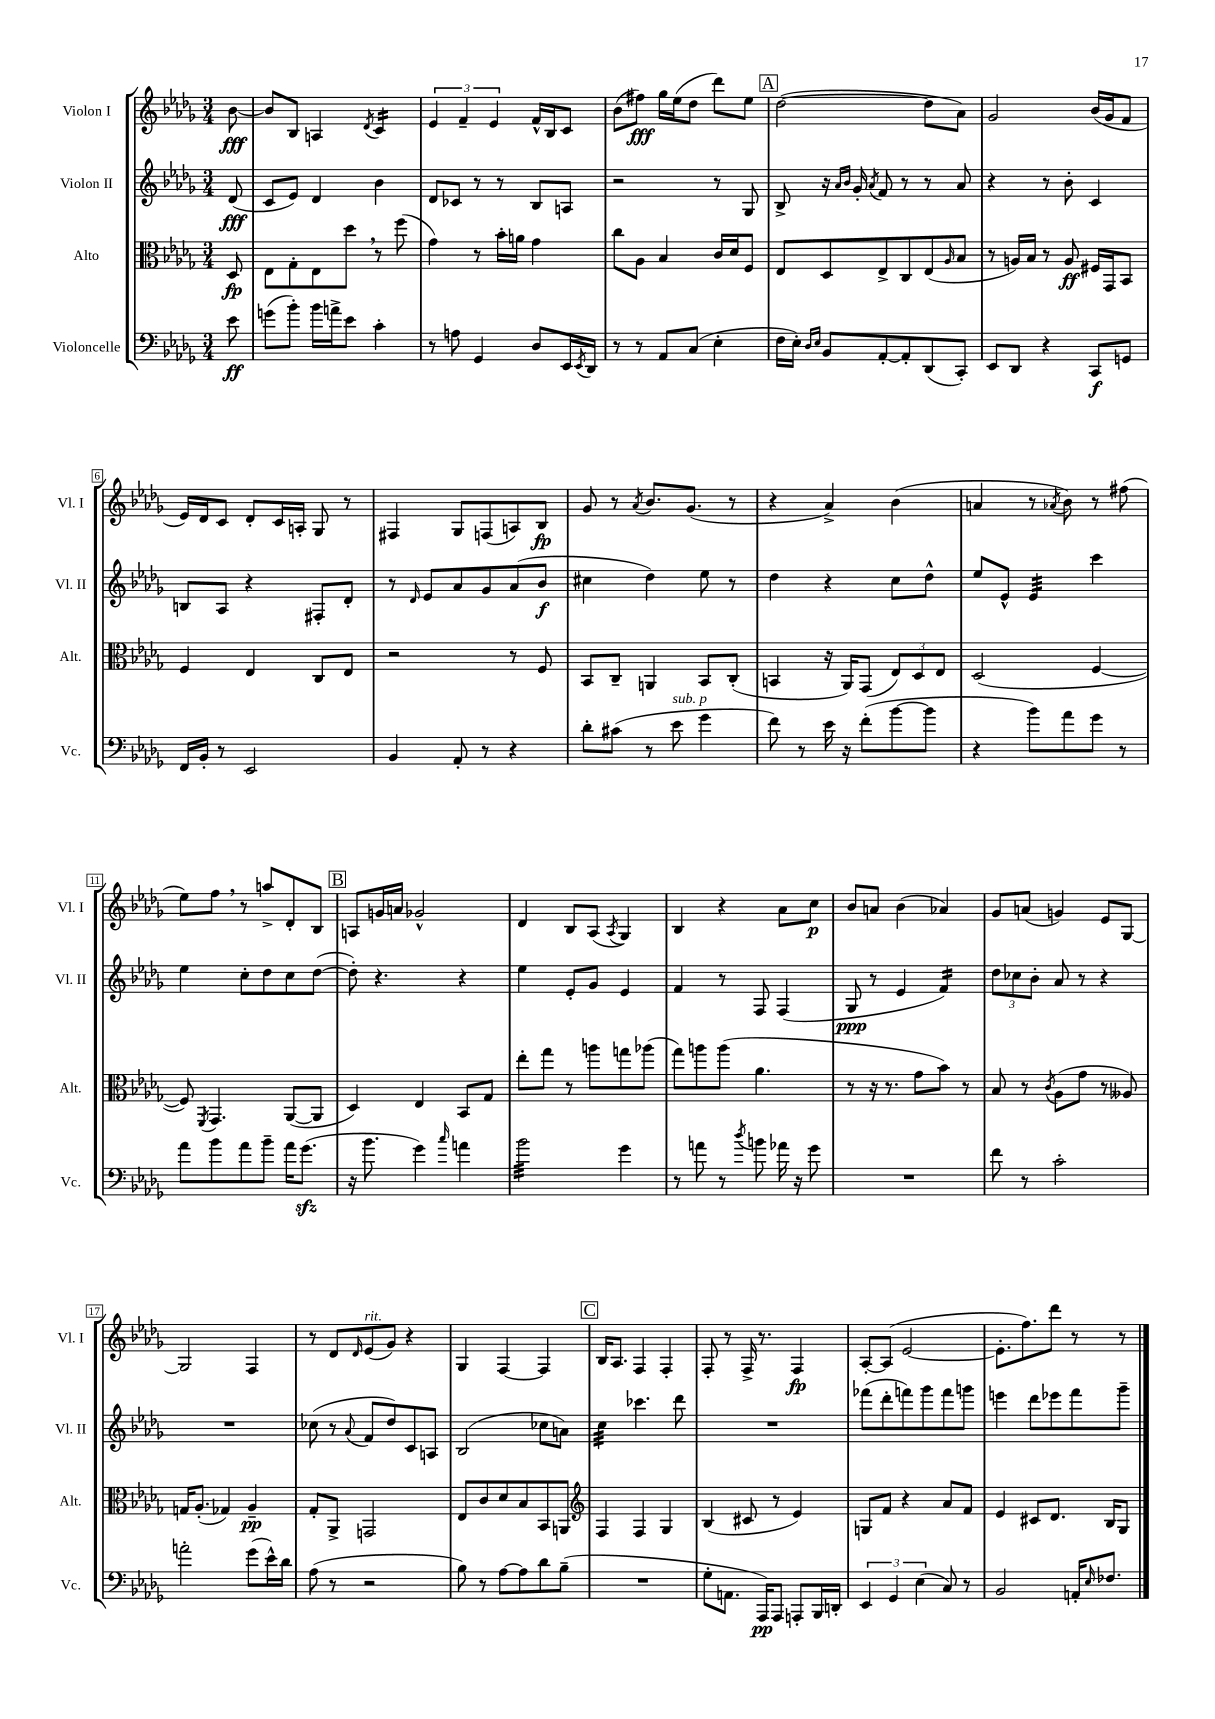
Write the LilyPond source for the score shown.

<<
\new StaffGroup <<
\new Staff = "s0" \with { instrumentName = "Violon I" shortInstrumentName = "Vl. I" } {
    \clef treble \key des \major \numericTimeSignature \time 3/4 \partial 8
    bes'8~\fff |
    bes'8 bes8 a4 \acciaccatura { des'8 } c'4:16 |
    \tuplet 3/2 { ees'4 f'4-- ees'4 } f'16-^ bes16 c'8 |
    bes'8( fis''8\fff) ges''16 ees''16( des''8 des'''8) ees''8 |
    \mark \markup { \box "A" } des''2~( des''8 aes'8) |
    ges'2 bes'16( ges'16 f'8 |
    ees'16) des'16 c'8 des'8-. c'16 a16-. ges8 r8 |
    fis4 ges8 f8( a8) bes8\fp |
    ges'8 r8 \acciaccatura { aes'8 } bes'8. ges'8.( r8 |
    r4 aes'4->) bes'4( |
    a'4 r8 \acciaccatura { aes'8 } bes'8) r8 fis''8( |
    ees''8) f''8 \breathe r8 a''8-> des'8-. bes8 |
    \mark \markup { \box "B" } a8 g'16 a'16 ges'2-^ |
    des'4 bes8 aes8( \acciaccatura { aes8 } ges4) |
    bes4 r4 aes'8 c''8\p |
    bes'8 a'8 bes'4( aes'4) |
    ges'8 a'8( g'4) ees'8 ges8~ |
    ges2 f4 |
    r8 des'8 \grace { des'16 } ees'8^\markup { \italic "rit." }( ges'8) r4 |
    ges4 f4~ f4 |
    \mark \markup { \box "C" } bes16 aes8. f4 f4-. |
    f8-. r8 f16-> r8. f4\fp |
    aes8~-. aes8( ees'2~ |
    ees'8.-. f''8.) des'''8 r8 r8 \bar "|." |
}
\new Staff = "s1" \with { instrumentName = "Violon II" shortInstrumentName = "Vl. II" } {
    \clef treble \key des \major \numericTimeSignature \time 3/4 \partial 8
    des'8\fff( |
    c'8 ees'8) des'4 bes'4 |
    des'8 ces'8 r8 r8 bes8 a8 |
    r2 r8 ges8 |
    \mark \markup { \box "A" } bes8-> r16 \grace { aes'16 bes'16 } ges'16-. \acciaccatura { aes'8 } f'8 r8 r8 aes'8 |
    r4 r8 bes'8-. c'4 |
    b8 aes8 r4 fis8-. des'8-. |
    r8 \grace { des'16 } ees'8 aes'8 ges'8 aes'8( bes'8\f |
    cis''4 des''4) ees''8 r8 |
    des''4 r4 c''8 des''8-^ |
    ees''8 ees'8-^ ees'4:32 c'''4 |
    ees''4 c''8-. des''8 c''8 des''8~( |
    \mark \markup { \box "B" } des''8-.) r4. r4 |
    ees''4 ees'8-. ges'8 ees'4 |
    f'4 r8 f8 f4( |
    ges8\ppp r8 ees'4 f'4:16) |
    \tuplet 3/2 { des''8 ces''8 bes'8-. } aes'8 r8 r4 |
    R2. |
    ces''8( r8 \appoggiatura { aes'8 } f'8 des''8) c'8 a8 |
    bes2( ces''8 a'8) |
    \mark \markup { \box "C" } c''4:32 ces'''4. des'''8 |
    R2. |
    fes'''8( des'''8-. f'''8) ges'''8 f'''8 g'''8 |
    e'''4 des'''8 ees'''8 f'''8 ges'''8-- \bar "|." |
}
\new Staff = "s2" \with { instrumentName = "Alto" shortInstrumentName = "Alt." } {
    \clef alto \key des \major \numericTimeSignature \time 3/4 \partial 8
    des8\fp |
    ees8 ges8-. ees8 des''8 \breathe r8 f''8( |
    ges'4) r8 bes'16-. a'16 ges'4 |
    c''8 aes8 bes4 c'16 des'16 f8 |
    \mark \markup { \box "A" } ees8 des8 ees8-> c8 ees8( \grace { aes16 } bes8 |
    r8 a16) bes16 r8 a8\ff fis16 ges,16 bes,8 |
    f4 ees4 c8 ees8 |
    r2 r8 f8 |
    bes,8 c8-- a,4 bes,8 c8-.( |
    b,4 r16 aes,16) ges,8( \tuplet 3/2 { ees8) des8 ees8 } |
    des2( f4~ |
    f8) \acciaccatura { f,8 } ges,4. aes,8~( aes,8 |
    \mark \markup { \box "B" } des4) ees4 bes,8 ges8 |
    ees''8-. ges''8 r8 a''8 g''8 aes''8( |
    ges''8) a''8 a''8( aes'4. |
    r8 r16 r8. ges'8 bes'8) r8 |
    bes8 r8 \acciaccatura { c'8 } aes8( ges'8 r8 aeses8) |
    g16 aes8.-.( ges4) aes4--\pp |
    ges8-. aes,8-> g,2 |
    ees8 c'8 des'8 bes8 bes,8 a,8 |
    \mark \markup { \box "C" } \clef treble f4 f4 ges4 |
    bes4( cis'8 r8 ees'4) |
    g8 f'8 r4 aes'8 f'8 |
    ees'4 cis'8 des'8. bes16 ges8 \bar "|." |
}
\new Staff = "s3" \with { instrumentName = "Violoncelle" shortInstrumentName = "Vc." } {
    \clef bass \key des \major \numericTimeSignature \time 3/4 \partial 8
    ees'8\ff |
    g'8( bes'8-.) bes'16 a'16-> ees'8 c'4-. |
    r8 a8 ges,4 des8 ees,16 \acciaccatura { ees,8 } des,16 |
    r8 r8 aes,8 c8( ees4-. |
    \mark \markup { \box "A" } f16 ees16-.) \grace { des16 ees16 } bes,8 aes,8~-. aes,8-. des,8( c,8-.) |
    ees,8 des,8 r4 c,8\f g,8 |
    f,16 bes,16-. r8 ees,2 |
    bes,4 aes,8-. r8 r4 |
    des'8-. cis'8( r8 ees'8^\markup { \italic "sub. p" } ges'4 |
    f'8) r8 ees'16 r16 f'8-.( bes'8~ bes'8 |
    r4 bes'8) aes'8 ges'8 r8 |
    aes'8 bes'8 aes'8 bes'8-- aes'16 ges'8.\sfz( |
    \mark \markup { \box "B" } r16 bes'8. ges'4) \grace { c''16 } a'4 |
    bes'2:32 ges'4 |
    r8 a'8 r8 \acciaccatura { des''8 } b'8 aes'16 r16 ges'8 |
    R2. |
    f'8 r8 c'2-. |
    a'2-. ges'8( ees'16-^) des'16 |
    aes8( r8 r2 |
    bes8) r8 aes8~ aes8 des'8 bes8--( |
    \mark \markup { \box "C" } R2. |
    ges8-. a,8. aes,,16\pp) aes,,8 a,,8-. bes,,16 d,16-. |
    \tuplet 3/2 { ees,4 ges,4 ees4( } c8) r8 |
    bes,2 a,16-. \grace { ees16 } fes8. \bar "|." |
}
>>
>>
\layout { \context { \Score \override BarNumber.stencil = #(make-stencil-boxer 0.1 0.3 ly:text-interface::print) } }
